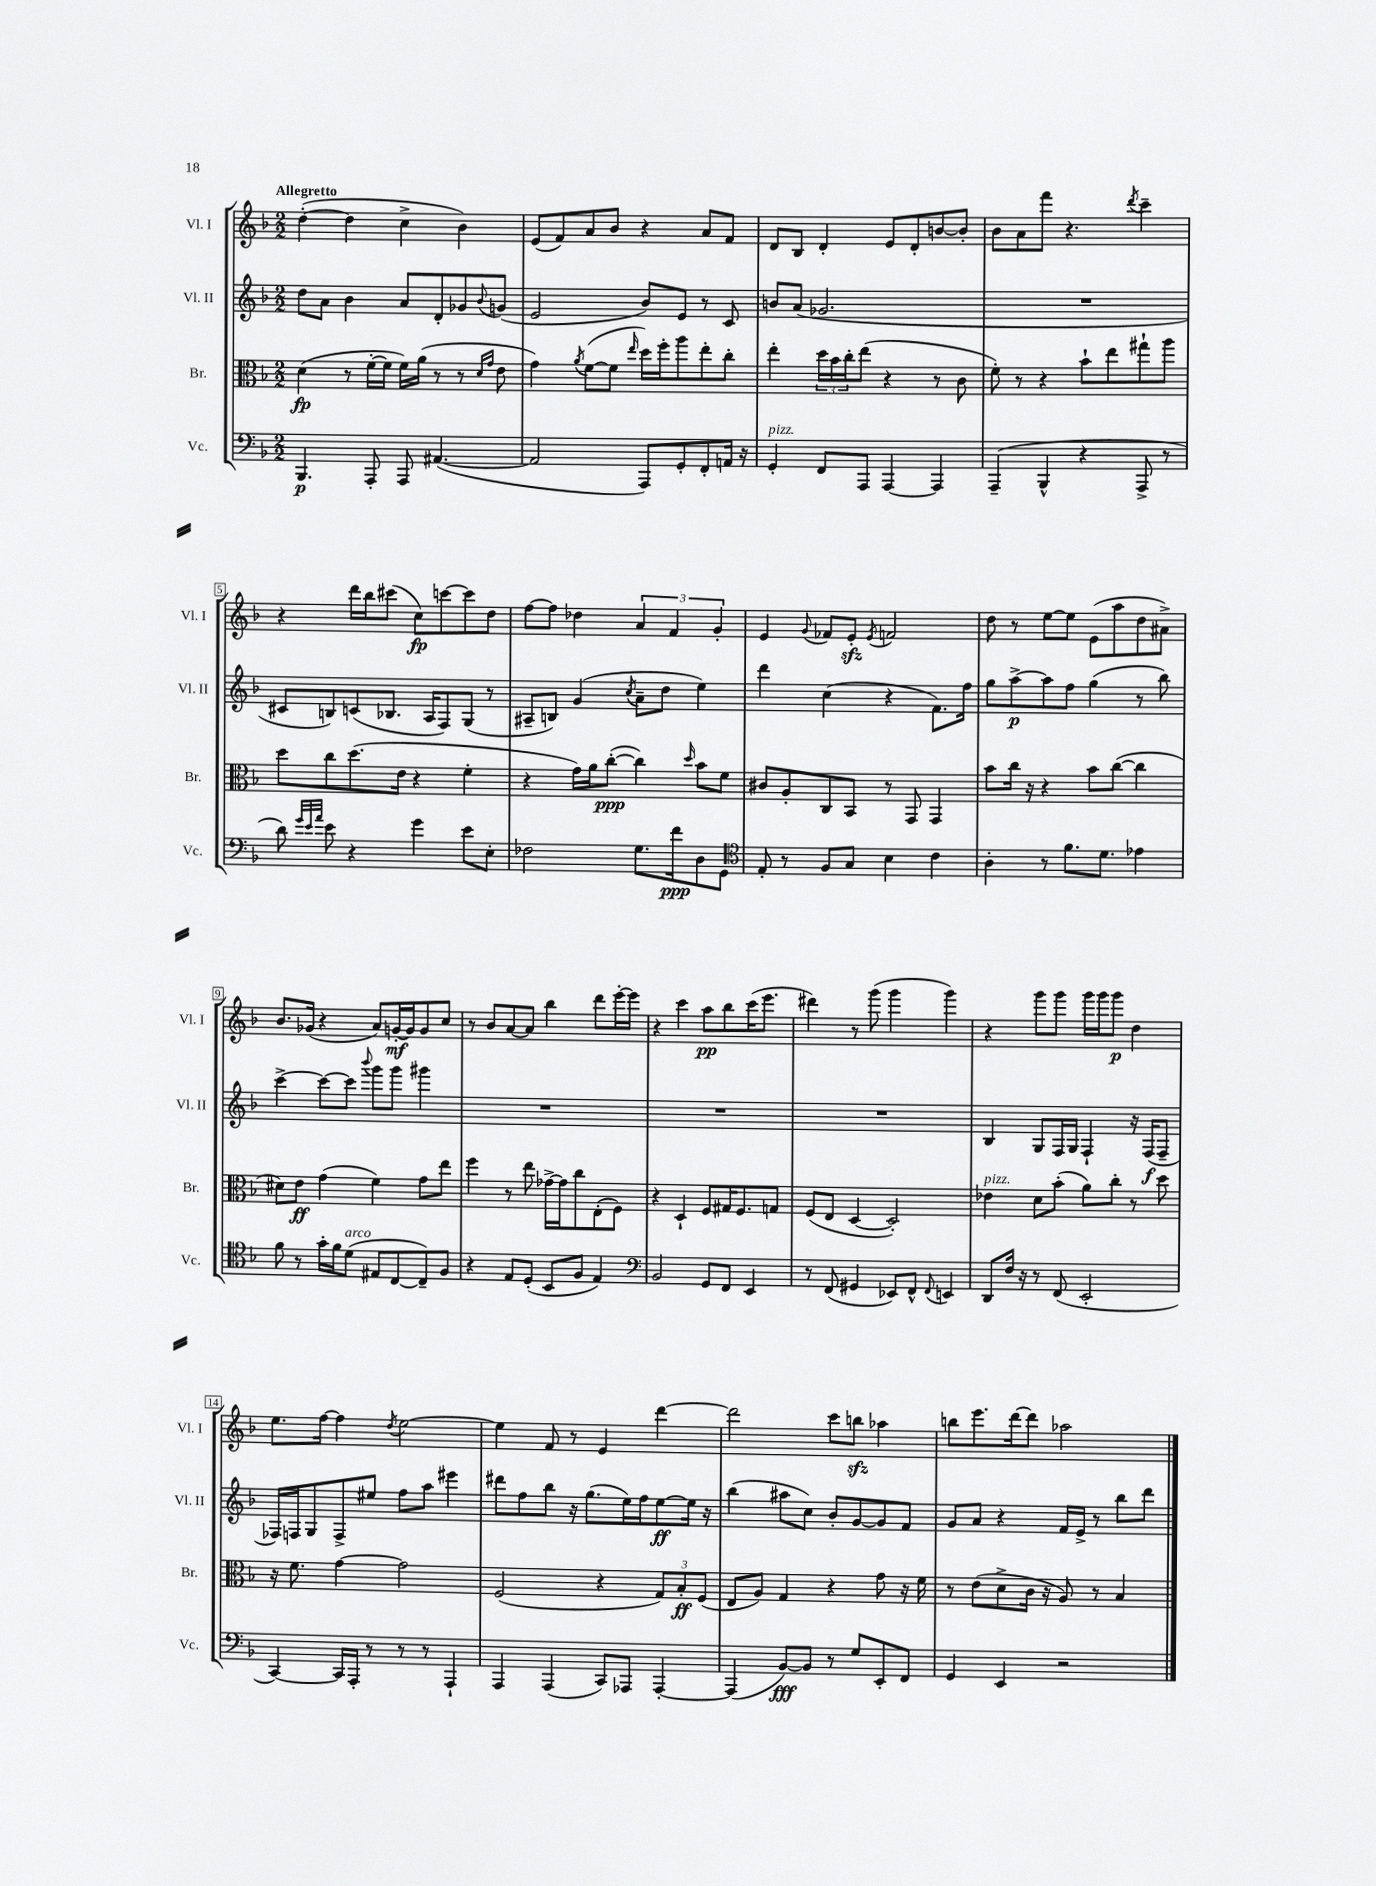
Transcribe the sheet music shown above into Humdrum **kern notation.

**kern	**dynam	**kern	**dynam	**kern	**dynam	**kern	**dynam
*part4	*part4	*part3	*part3	*part2	*part2	*part1	*part1
*staff4	*staff4	*staff3	*staff3	*staff2	*staff2	*staff1	*staff1
*I"Vc.	*	*I"Br.	*	*I"Vl. II	*	*I"Vl. I	*
*I'Vc.	*	*I'Br.	*	*I'Vl. II	*	*I'Vl. I	*
*clefF4	*	*clefC3	*	*clefG2	*	*clefG2	*
*k[b-]	*	*k[b-]	*	*k[b-]	*	*k[b-]	*
*M2/2	*	*M2/2	*	*M2/2	*	*M2/2	*
=1	=1	=1	=1	=1	=1	=1	=1
!	!	!	!	!	!	!LO:TX:a:B:t=Allegretto	!
4.BBB-/	p	(4d\	fp	8dd\L	.	([4dd'\	.
.	.	.	.	8a\J	.	.	.
.	.	8r	.	4b-\	.	4dd\]	.
8AAA'/	.	[16f'\LL	.	.	.	.	.
.	.	16f\JJ]	.	.	.	.	.
8AAA/	.	16f\LL)	.	8a/L	.	4cc^\	.
.	.	(16a\JJ	.	.	.	.	.
([4.AA#X/	.	8r	.	8d'/	.	.	.
.	.	8r	.	8g-X/	.	4b-\)	.
.	.	16qqd/LL	.	.	.	.	.
.	.	16qqg/JJ	.	8qqb-/	.	.	.
.	.	8e\	.	(8gn/J	.	.	.
=2	=2	=2	=2	=2	=2	=2	=2
2AA#/]	.	4g\)	.	2e/	.	(8e/L	.
.	.	.	.	.	.	8f/)	.
.	.	8qa/	.	.	.	.	.
.	.	([8f\L	.	.	.	8a/	.
.	.	8f\J]	.	.	.	8b-/J	.
.	.	16qqee/	.	.	.	.	.
8AAA/L)	.	16dd\LL)	.	8b-/L)	.	4r	.
.	.	16ff'\J	.	.	.	.	.
8GG'/	.	8aa\	.	8e/J	.	.	.
8FF'/	.	8ee'\	.	8r	.	8a/L	.
16AAn/Jk	.	8cc'\J	.	8c/	.	8f/J	.
16r	.	.	.	.	.	.	.
=3	=3	=3	=3	=3	=3	=3	=3
!LO:TX:a:i:t=pizz.	!	!	!	!	!	!	!
4GG'/	.	4ee'\	.	8bn/L	.	8d/L	.
.	.	.	.	(8a/J	.	8B-/J	.
8FF/L	.	24dd\LL	.	2.g-X/	.	4d'/	.
.	.	24b-\	.	.	.	.	.
.	.	24cc'\J	.	.	.	.	.
8AAA/J	.	(8ee\J	.	.	.	.	.
[4AAA/	.	4r	.	.	.	8e/L	.
.	.	.	.	.	.	8d'/	.
4AAA/]	.	8r	.	.	.	[8bn/	.
.	.	8c\	.	.	.	8b'/J]	.
=4	=4	=4	=4	=4	=4	=4	=4
(4AAA~/	.	8f'\)	.	1r	.	8b-\L	.
.	.	8r	.	.	.	8a\	.
4BBB-^^/	.	4r	.	.	.	8fff\J	.
.	.	.	.	.	.	4.r	.
4r	.	8b-`\L	.	.	.	.	.
.	.	8ee\	.	.	.	.	.
.	.	.	.	.	.	8qddd/	.
8AAA^/	.	8gg#X`\	.	.	.	4ccc~\	.
8r	.	8aa\J	.	.	.	.	.
!!LO:LB:g=z
=5	=5	=5	=5	=5	=5	=5	=5
8d\)	.	8dd\L	.	8c#X/L	.	4r	.
32qqg/LLL	.	.	.	.	.	.	.
32qqe/	.	.	.	.	.	.	.
32qqa/JJJ	.	.	.	.	.	.	.
8e\	.	8cc\	.	8Bn/)	.	.	.
4r	.	(8.dd\	.	(8cn/	.	16ddd\LL	.
.	.	.	.	.	.	16bb-\J	.
.	.	.	.	8.B-X/J	.	(8ccc#X\J	.
.	.	16e\Jk	.	.	.	.	.
4g\	.	4r	.	.	.	8cc\L)	fp
.	.	.	.	16A/KL	.	.	.
.	.	.	.	8F/)	.	[8cccn\	.
8e\L	.	4f'\	.	(8G/J	.	8ccc\]	.
8E'\J	.	.	.	8r	.	8dd\J	.
=6	=6	=6	=6	=6	=6	=6	=6
2F-X\	.	4r	.	8A#X~/L	.	[8ff\L	.
.	.	.	.	8Bn/J)	.	8ff\J]	.
.	.	16g\LL)	.	(4g/	.	4dd-X\	.
.	.	16a\J	.	.	.	.	.
.	.	([8cc'\J	ppp	.	.	.	.
.	.	.	.	8qcc/	.	.	.
8.G\L	.	4cc\])	.	8a~\L	.	6a/	.
.	.	.	.	8dd\J	.	.	.
.	.	.	.	.	.	6f/	.
16f\k	ppp	.	.	.	.	.	.
.	.	16qqdd/	.	.	.	.	.
8D\	.	8b-\L	.	4ee\)	.	.	.
.	.	.	.	.	.	6g'/	.
8GG\J	.	8f\J	.	.	.	.	.
=7	=7	=7	=7	=7	=7	=7	=7
*clefC4	*	*	*	*	*	*	*
8E'/	.	8c#X/L	.	4ddd\	.	4e/	.
8r	.	8A'/	.	.	.	.	.
.	.	.	.	.	.	8qqg/	.
8F/L	.	8C/	.	(4cc\	.	8f-X/L	.
8G/J	.	8BB-/J	.	.	.	8ezz'/J	.
.	.	.	.	.	.	8qe/	.
4B-\	.	8r	.	4r	.	2fn/	.
.	.	8GG/	.	.	.	.	.
4c\	.	4GG/	.	8.f\L)	.	.	.
.	.	.	.	16ff\Jk	.	.	.
=8	=8	=8	=8	=8	=8	=8	=8
4A'\	.	8b-\L	.	8gg\L	.	8dd\	.
.	.	16cc\Jk	.	[8aa^\	p	8r	.
.	.	16r	.	.	.	.	.
8r	.	4r	.	8aa\]	.	[8ee\L	.
8.f\L	.	.	.	8ff\J	.	8ee\J]	.
.	.	8b-\L	.	(4gg\	.	(8e\L	.
8.d\J	.	.	.	.	.	.	.
.	.	([8cc\J	.	.	.	8aa\	.
4e-X\	.	4cc\]	.	8r	.	8dd\	.
.	.	.	.	8bb-\)	.	8a#X^\J)	.
!!LO:LB:g=z
=9	=9	=9	=9	=9	=9	=9	=9
8f\	.	8d#X\L)	.	[4ccc^\	.	8.b-/L	.
8r	.	8e\J	ff	.	.	.	.
.	.	.	.	.	.	(16g-X/Jk	.
16g'\LL	.	(4g\	.	8ccc\L_	.	4r	.
16f\J	.	.	.	.	.	.	.
!LO:TX:a:i:t=arco	!	!	!	!	!	!	!
(8d\J	.	.	.	8ccc\J]	.	.	.
.	.	.	.	8qqbbb-/	.	.	.
8E#X/L	.	4f\)	.	8ggg\L	.	8a/L)	.
[8C/	.	.	.	8ggg\J	.	[16gn'/L	mf
.	.	.	.	.	.	16g/J]	.
8C~/])	.	8g\L	.	4ggg#X\	.	8g/	.
8F/J	.	8ee\J	.	.	.	8cc/J	.
=10	=10	=10	=10	=10	=10	=10	=10
4r	.	4ff\	.	1r	.	8r	.
.	.	.	.	.	.	8b-/L	.
8E/L	.	8r	.	.	.	[8a/	.
(8D'/J	.	8ee\	.	.	.	8a/J]	.
8BB-/L	.	[16g-X^\LL	.	.	.	4bb-\	.
.	.	16g-\J]	.	.	.	.	.
8F/J	.	8cc\	.	.	.	.	.
4E/)	.	(8E'\	.	.	.	8ddd\L	.
.	.	8F\J)	.	.	.	[16eee'\L	.
.	.	.	.	.	.	16eee\JJ]	.
=11	=11	=11	=11	=11	=11	=11	=11
*clefF4	*	*	*	*	*	*	*
2BB-/	.	4r	.	1r	.	4r	.
.	.	4D`/	.	.	.	4ccc\	.
8GG/L	.	8F/L	.	.	.	8aa\L	pp
8FF/J	.	16G#X/K	.	.	.	8bb-\	.
.	.	8.F/	.	.	.	.	.
4EE/	.	.	.	.	.	(16ccc\K	.
.	.	.	.	.	.	8.eee\J	.
.	.	8Gn/J	.	.	.	.	.
=12	=12	=12	=12	=12	=12	=12	=12
8r	.	(8F/L	.	1r	.	4ddd#X\)	.
(8FF/	.	8E/J	.	.	.	.	.
4GG#X/	.	[4D/	.	.	.	8r	.
.	.	.	.	.	.	(8ggg\	.
8EE-X/L)	.	2D'/])	.	.	.	4ggg\	.
8FF^^/J	.	.	.	.	.	.	.
8qqFF/	.	.	.	.	.	.	.
4EEn/	.	.	.	.	.	4ggg\)	.
=13	=13	=13	=13	=13	=13	=13	=13
!	!	!LO:TX:a:i:t=pizz.	!	!	!	!	!
8DD/L	.	4e-X\	.	4B-/	.	4r	.
16F/Jk	.	.	.	.	.	.	.
16r	.	.	.	.	.	.	.
8r	.	8d\L	.	8G/L	.	8ggg\L	.
(8FF/	.	(8b-'\J	.	16F/L	.	8ggg\J	.
.	.	.	.	16G/JJ	.	.	.
2EE'/	.	8a\L)	.	4F`/	.	16ggg\LL	.
.	.	.	.	.	.	16ggg\J	.
.	.	8cc'\J	.	.	.	8ggg\J	p
.	.	8r	.	16r	.	4dd\	.
.	.	.	.	(16F/KL	f	.	.
.	.	8dd\	.	8F~/J	.	.	.
!!LO:LB:g=z
=14	=14	=14	=14	=14	=14	=14	=14
[4CC/)	.	16r	.	16F-X/LL)	.	8.ee\L	.
.	.	8.f\	.	16Fn/J	.	.	.
.	.	.	.	8G/	.	.	.
.	.	.	.	.	.	[16ff\Jk	.
16CC/LL]	.	[4g\	.	8F^/	.	4ff\]	.
16AAA'/JJ	.	.	.	.	.	.	.
8r	.	.	.	8ee#X/J	.	.	.
.	.	.	.	.	.	8qdd/	.
8r	.	2g\]	.	8ff\L	.	[2ee\	.
8r	.	.	.	8aa\J	.	.	.
4AAA`/	.	.	.	4eee#X\	.	.	.
=15	=15	=15	=15	=15	=15	=15	=15
4AAA/	.	(2F/	.	8ddd#X\L	.	4ee\]	.
.	.	.	.	8ff\	.	.	.
(4AAA/	.	.	.	8bb-\J	.	8f/	.
.	.	.	.	16r	.	8r	.
.	.	.	.	(8.gg\L	.	.	.
8CC/L)	.	4r	.	.	.	4e/	.
8AAA-X/J	.	.	.	16ee\L)	.	.	.
.	.	.	.	16ff\J	.	.	.
[4AAA-'/	.	12G/L)	.	[8ee\	ff	[4ddd\	.
.	.	12B-'/	ff	.	.	.	.
.	.	.	.	16ee\Jk]	.	.	.
.	.	(12F/J	.	.	.	.	.
.	.	.	.	16r	.	.	.
=16	=16	=16	=16	=16	=16	=16	=16
(4AAA-/]	.	8E/L	.	(4bb-\	.	2ddd\]	.
.	.	8A/J)	.	.	.	.	.
[8BB-/L)	fff	4G/	.	8aa#X\L	.	.	.
8BB-/J]	.	.	.	8cc\J)	.	.	.
8r	.	4r	.	8b-'/L	.	8ccc\L	.
8G/L	.	.	.	[8g/	.	8bbnzz\J	.
8EE'/	.	8g\	.	8g/]	.	4aa-X\	.
8FF/J	.	16r	.	8f/J	.	.	.
.	.	16f\	.	.	.	.	.
=17	=17	=17	=17	=17	=17	=17	=17
4GG/	.	8r	.	8g/L	.	8bbn\L	.
.	.	(8e\L	.	8a/J	.	8.eee\	.
4EE/	.	8d^\	.	4r	.	.	.
.	.	.	.	.	.	[16ddd\k	.
.	.	16c\Jk	.	.	.	8ddd\J]	.
.	.	16r	.	.	.	.	.
2r	.	8A/)	.	16f/LL	.	2aa-X\	.
.	.	.	.	16e^/JJ	.	.	.
.	.	8r	.	8r	.	.	.
.	.	4B-/	.	8bb-\L	.	.	.
.	.	.	.	8ddd\J	.	.	.
==	==	==	==	==	==	==	==
*-	*-	*-	*-	*-	*-	*-	*-
